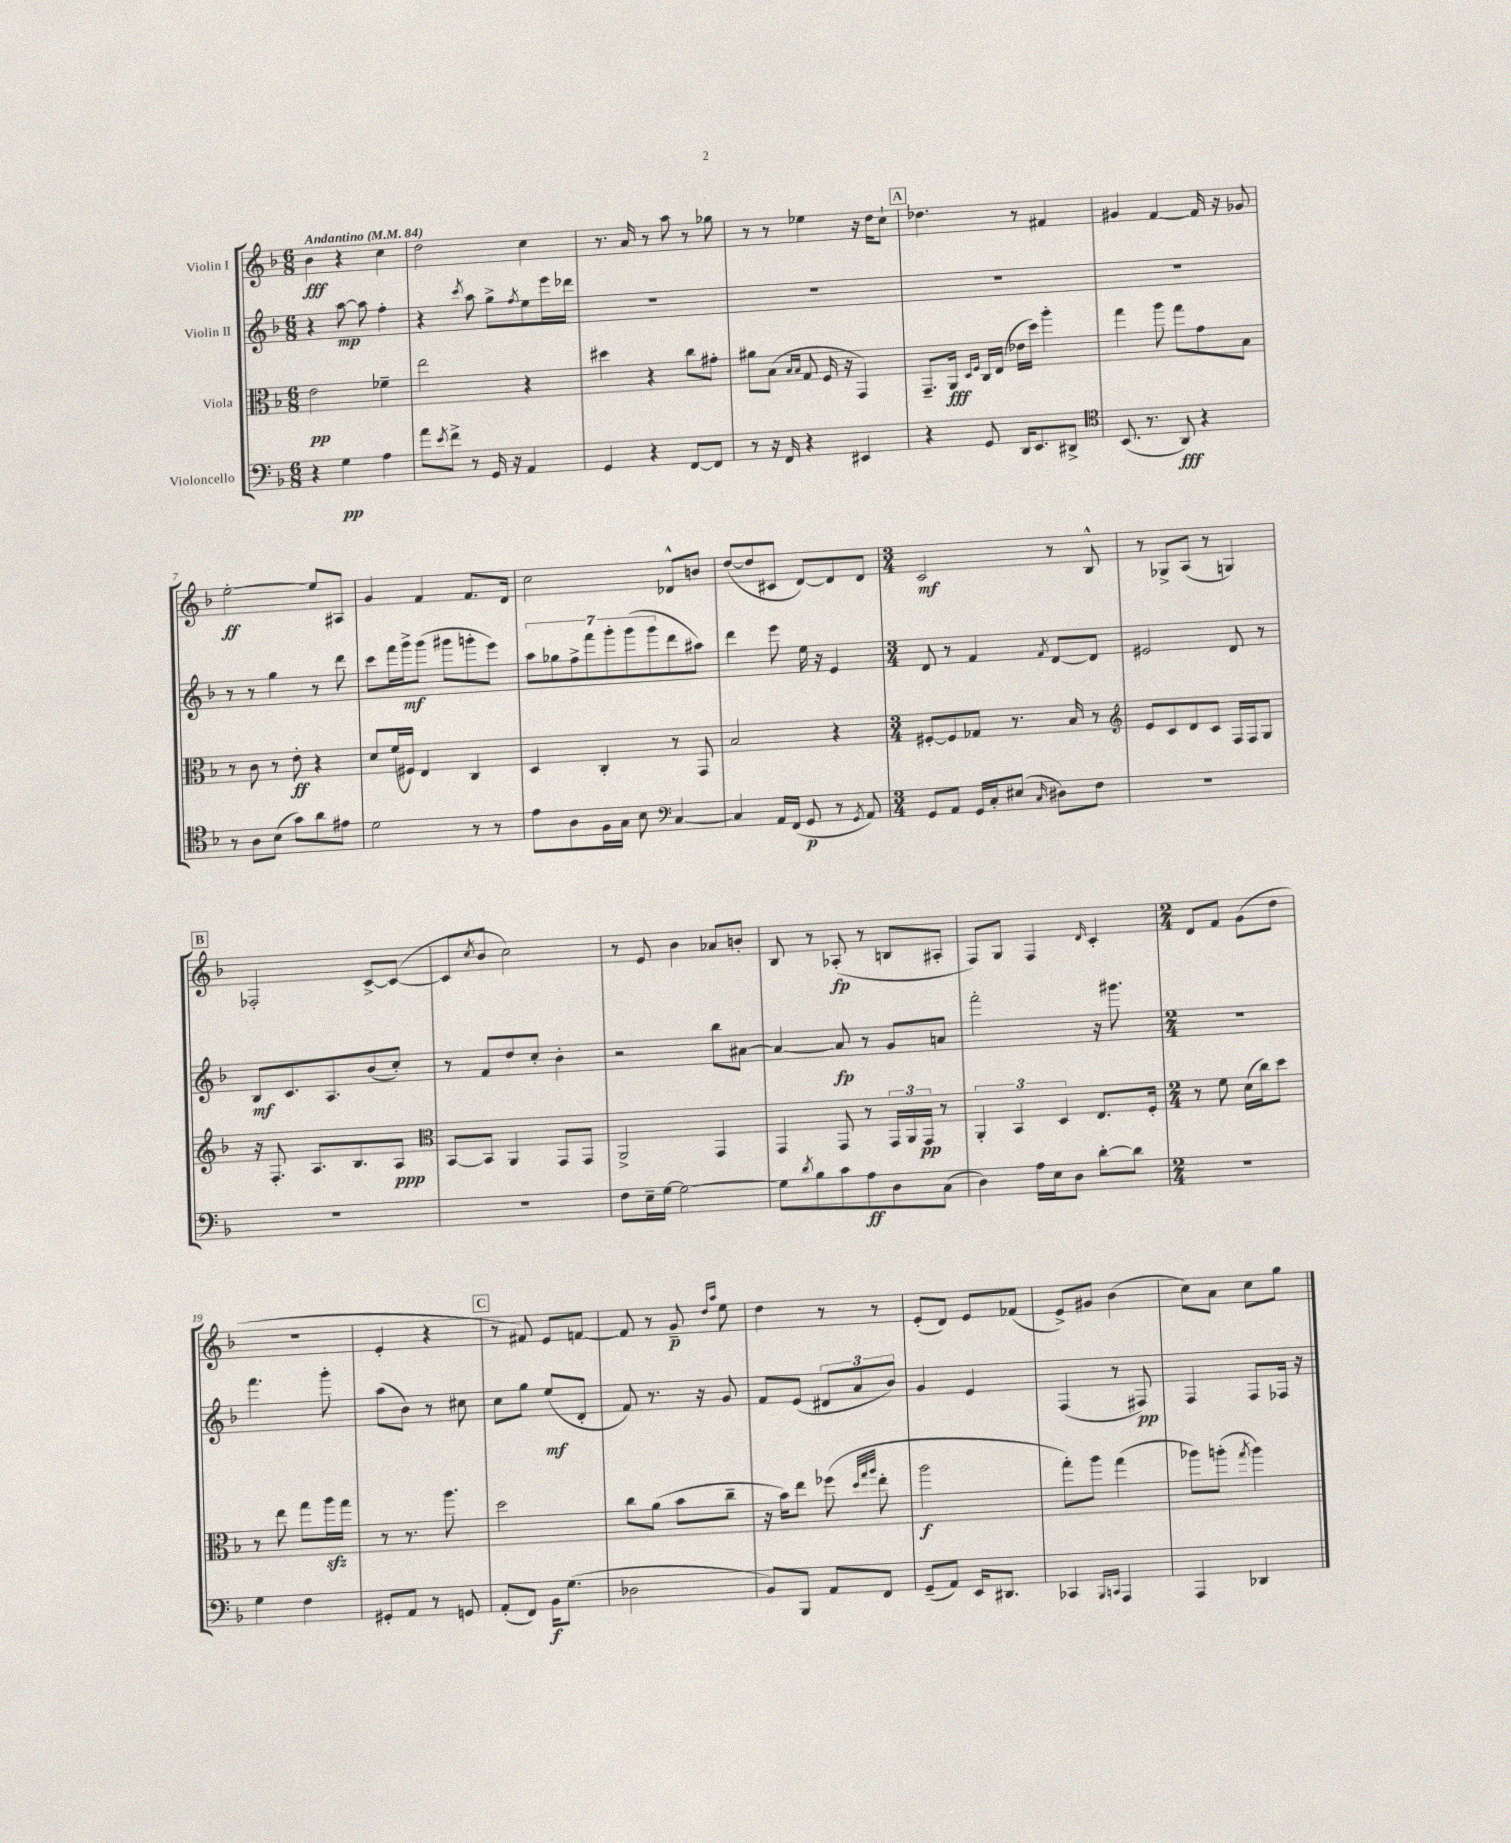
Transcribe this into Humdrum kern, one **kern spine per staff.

**kern	**kern	**kern	**kern
*staff4	*staff3	*staff2	*staff1
*clefF4	*clefC3	*clefG2	*clefG2
*k[b-]	*k[b-]	*k[b-]	*k[b-]
*M6/8	*M6/8	*M6/8	*M6/8
*MM84	*MM84	*MM84	*MM84
4r	2e	4r	4b-
4G	.	[8aa	4r
.	.	8aa]	.
4A	4f-~	4ff'	4cc
=	=	=	=
8a	2ee	4r	2dd
8qe	.	.	.
8f^	.	.	.
.	.	8qccc	.
8r	.	8aa	.
16GG	.	8gg^	.
16r	.	.	.
.	.	8qff	.
4AA	4r	8ee	4cc
.	.	16eee	.
.	.	16ddd-	.
=	=	=	=
4GG	4dd#	2.r	8.r
.	.	.	16a
4r	4r	.	8r
.	.	.	8aa
[8FF	8cc	.	8r
8FF]	8g#'	.	8gg-
=	=	=	=
8r	8a#	2.r	8r
16r	(8B-	.	8r
16FF	.	.	.
.	16qqB-	.	.
.	16qqB-	.	.
4r	8G	.	4ee-
.	16F	.	.
.	16r	.	.
4EE#	4GG)	.	16r
.	.	.	16dd
.	.	.	8cc`
=	=	=	=
4r	8.GG~	2.r	4.dd-
.	16AA	.	.
.	16qqD	.	.
.	16qqF	.	.
8GG	16C	.	.
.	(16E	.	.
16DD	16e-	.	8r
8.EE	16dd)	.	.
.	4aa'	.	4f#
8DD#^	.	.	.
=	=	=	=
*clefC4	*	*	*
(8.BB-	4gg	2.r	4g#
8.r	.	.	.
.	8aa	.	[4f
8AA)	8gg	.	.
4r	8g	.	16f]
.	.	.	16r
.	8B-	.	8g-
=	=	=	=
8r	8r	8r	[2ee'
8A	8c	8r	.
(8B-	8r	4gg	.
8g)	8e'	.	.
8a	4r	8r	8ee]
8e#	.	8ddd	8A#
=	=	=	=
2d	8d	8ccc	4g
.	(16f	16fff	.
.	16F#)	16ggg^	.
.	4E	(8ggg	4f
.	.	8ggg#	.
8r	4C	8ggg'	8.f
8r	.	8eee)	.
.	.	.	16d
=	=	=	=
8e	4D	14aa	2cc
.	.	14gg-	.
8A	.	.	.
.	.	14ff^	.
.	.	14fff	.
16F	4C'	.	.
.	.	14ggg'	.
16G	.	.	.
.	.	(14ggg	.
8B-	.	.	.
.	.	14ggg	.
*clefF4	*	*	*
[4C	8r	8ddd	8d-^^
.	8GG	8aa#)	8b
=	=	=	=
4C]	2B-	4ddd	([8dd
.	.	.	8dd]
16AA	.	8eee	8c#
(16FF	.	.	.
8GG	.	16ee	[8d)
.	.	16r	.
8r	4r	4e	8d]
8qGG	.	.	.
8AA)	.	.	8d
=	=	=	=
*M3/4	*M3/4	*M3/4	*M3/4
8GG	[8F#'	8d	2c
8AA	8F#]	8r	.
16GG	8G-	4f	.
16C'	.	.	.
(8E#	8.r	.	.
16qqC	.	8qf	.
8D#)	.	[8d	8r
.	16B-	.	.
8F	8r	8d]	8B-^^
=	=	=	=
*	*clefG2	*	*
2.r	8e	2e#	8r
.	8c	.	8G-^
.	8d	.	(8A
.	8c	.	8r
.	16F	8d	4G)
.	16F	.	.
.	8G	8r	.
=	=	=	=
2.r	16r	8B-	2F-'
.	8.F'	.	.
.	.	8.c	.
.	8.A	.	.
.	.	8.A	.
.	8.B-	.	.
.	.	(8b-	[8c^
.	8A	8cc')	(8c_
=	=	=	=
*	*clefC3	*	*
2.r	[8BB-	8r	8c]
.	.	.	8qcc
.	8BB-]	8f	8b-
.	4AA	8dd	2cc)
.	.	8cc'	.
.	8GG	4b-'	.
.	8GG	.	.
=	=	=	=
8F	2AA^	2r	8r
16E~	.	.	8e
[16G	.	.	.
2G_	.	.	4b-
.	4GG	8bb-	8a-
.	.	[8a#	8b'
=	=	=	=
8G]	4GG	4a#_	8B-
8qd	.	.	.
8B-	.	.	8r
8c	8GG	8a#]	(8A-'
8A	8r	8r	8r
8D	24GG	8g	8B
.	24AA	.	.
.	24GG	.	.
(8C	8r	8a	8A#'
=	=	=	=
4D)	6AA'	2fff'	8F)
.	.	.	8G
.	6BB-	.	.
16A	.	.	4F
16E	.	.	.
.	6D	.	.
8D	.	.	.
.	.	.	16qqd
[8d'	8.E	16r	4c'
.	.	8.ggg#	.
8d]	.	.	.
.	16F'	.	.
=	=	=	=
*M2/4	*M2/4	*M2/4	*M2/4
2r	8r	2r	8d
.	8f	.	8f
.	(16d	.	(8g
.	16cc)	.	.
.	8dd	.	8dd
=	=	=	=
4G	8r	4.fff	2r
.	8ee	.	.
4F	8gg	.	.
.	16aa	8ggg'	.
.	16gg	.	.
=	=	=	=
8GG#'	8r	(8aa	4e'
8AA	8.r	8b-)	.
8r	.	8r	4r
.	8.aa	.	.
8GG	.	8cc#	.
=	=	=	=
(8AA'	2dd	8cc	8r
8FF)	.	8gg	8f#)
16BB-	.	(8ee	8e
(8.G	.	.	.
.	.	8d'	[8f
=	=	=	=
2D-	8cc	8f)	8f]
.	(8a	8.r	8r
.	8b-	.	8g~
.	.	16r	.
.	.	.	16qqdd
.	.	.	16qqaa
.	8cc~	8g	8ee
=	=	=	=
8BB-)	16r	8f	4dd
.	16b-)	.	.
8BBB-	8ee	(8e	.
8AA	(8ff-	12d#	8r
.	.	12a	.
.	32qqdd	.	.
.	32qqgg	.	.
.	32qqaa	.	.
8FF	8ee'	.	8r
.	.	12b-)	.
=	=	=	=
(8GG~	2aa	4g	(8e'
8AA)	.	.	8d)
16EE	.	4e	8e
8.DD#	.	.	.
.	.	.	(8f-
=	=	=	=
4CC-	8gg')	(4F	8e^)
.	8aa	.	8g#
16qqBBB-	.	.	.
16qqCC	.	.	.
4AAA	(4gg	8r	(4b-
.	.	8F#)	.
=	=	=	=
4AAA	8aa-)	4F	8cc)
.	(8aa'	.	8a
.	8qgg	.	.
4DD-	4aa)	8F	8cc
.	.	16F-	8gg
.	.	16r	.
==	==	==	==
*-	*-	*-	*-
